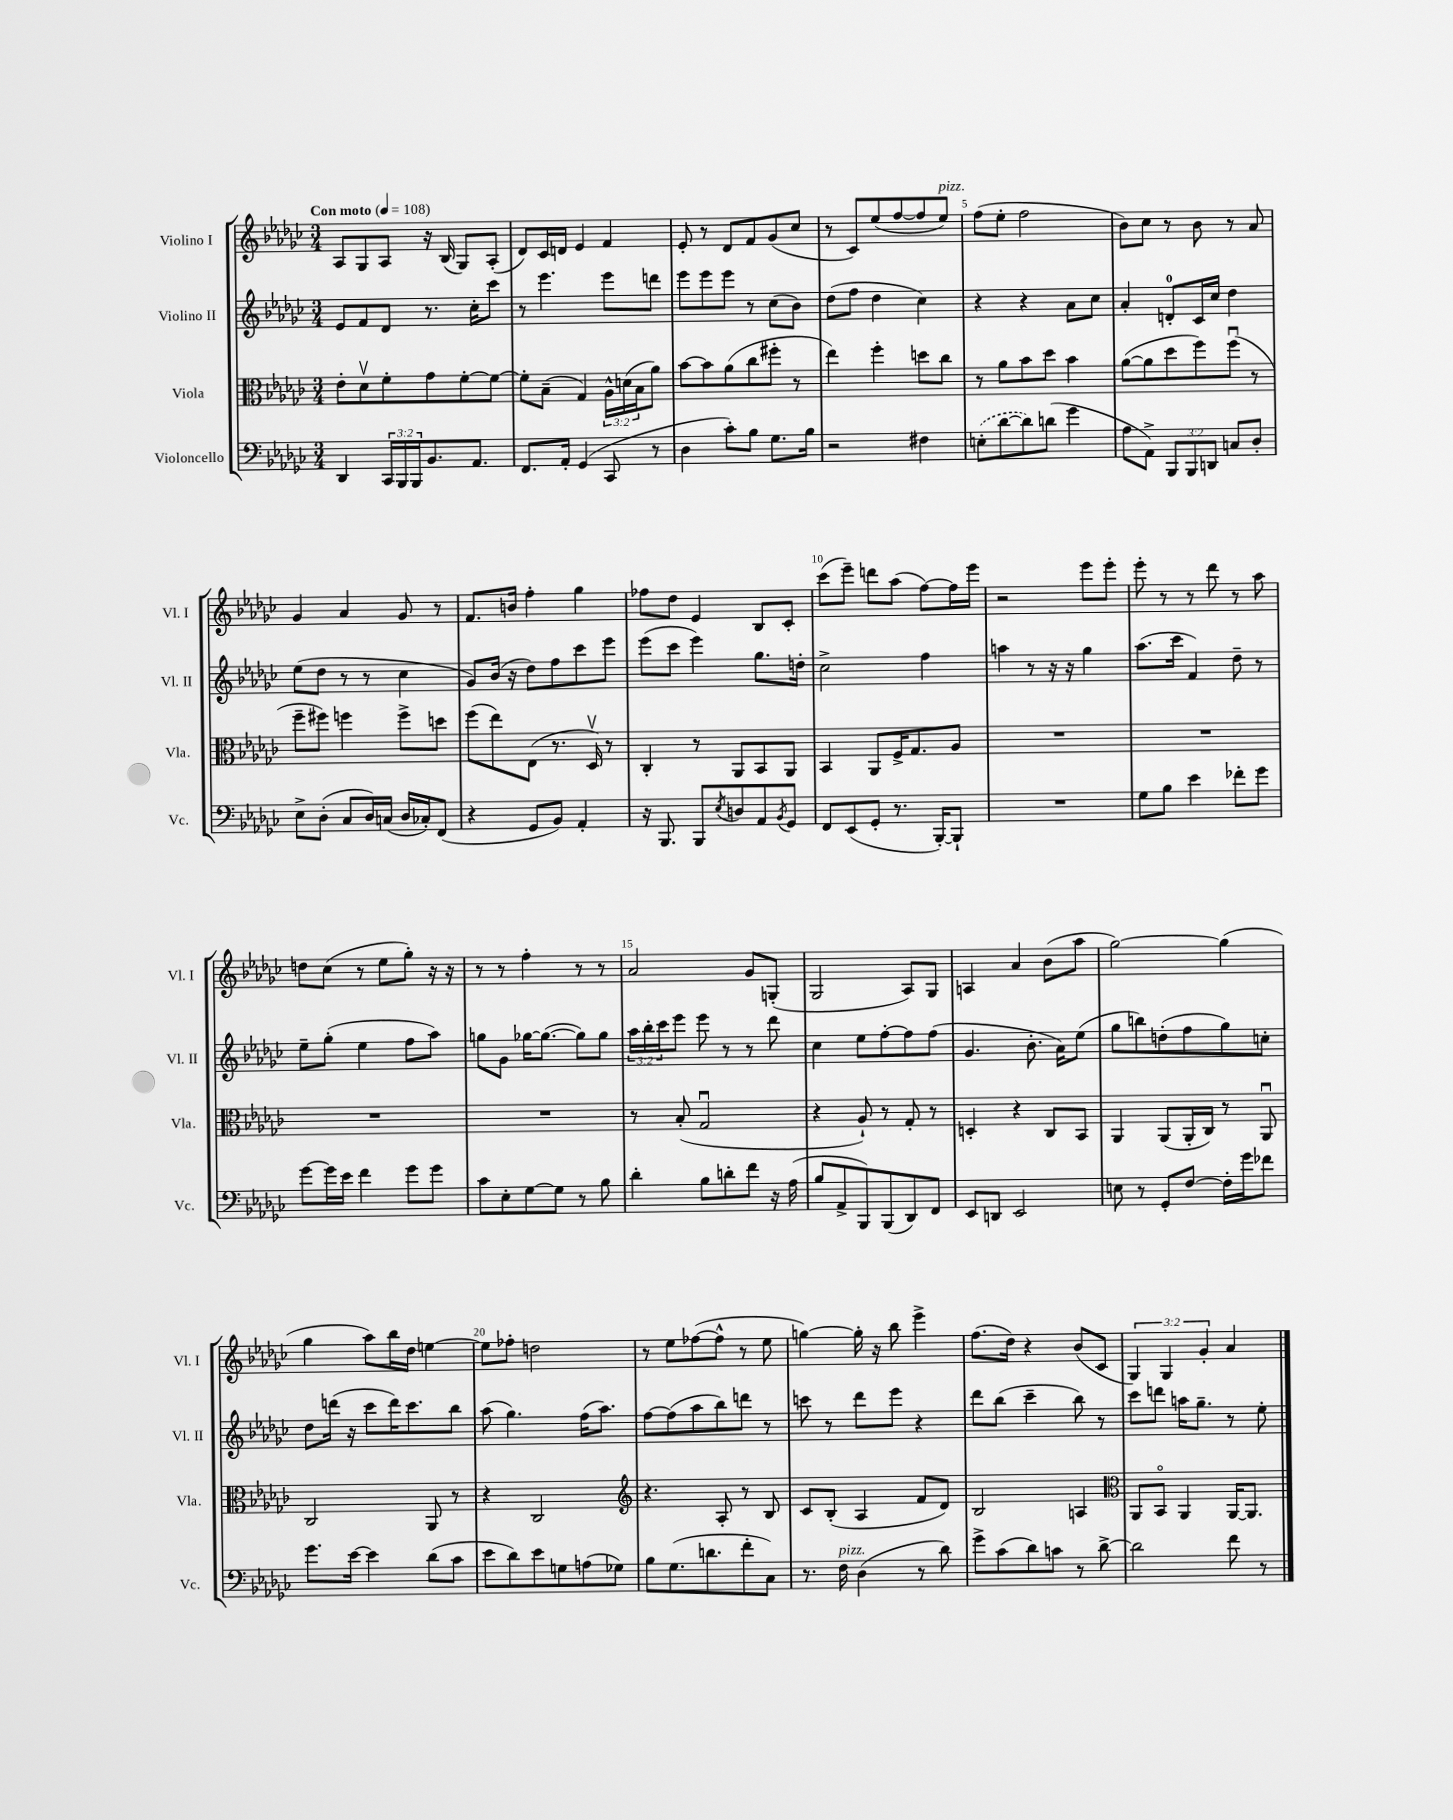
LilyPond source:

<<
\new StaffGroup <<
\new Staff = "s0" \with { instrumentName = "Violino I" shortInstrumentName = "Vl. I" } {
    \clef treble \key ges \major \numericTimeSignature \time 3/4 \override Staff.TupletNumber.text = #tuplet-number::calc-fraction-text \tempo "Con moto" 4 = 108
    aes8 ges8 aes8 r16 bes16( ges8) aes8-.( |
    des'8) ces'16 d'16 ees'4 f'4 |
    ees'8-. r8 des'8 f'8 ges'8( ces''8 |
    r8 ces'8) ees''8( f''8~ f''8 ees''8^\markup { \italic "pizz." }) |
    f''8( ees''8-. f''2 |
    bes'8) ces''8 r8 bes'8 r8 aes'8 |
    ges'4 aes'4 ges'8 r8 |
    f'8. b'16 f''4-. ges''4 |
    fes''8 des''8 ees'4 bes8 ces'8-. |
    ces'''8( ees'''8--) d'''8 aes''8( f''8~) f''16 ees'''16 |
    r2 ees'''8 ees'''8-. |
    ees'''8-. r8 r8 des'''8 r8 aes''8 |
    d''8 ces''8( r8 ees''8 ges''8-.) r16 r16 |
    r8 r8 f''4-. r8 r8 |
    aes'2 ges'8 g8-.( |
    ges2 aes8) ges8 |
    a4 aes'4 bes'8( aes''8 |
    ges''2~) ges''4( |
    ges''4 aes''8) bes''16 des''16 e''4~ |
    e''8 fes''8-. d''2 |
    r8 ees''8 fes''8~( fes''8-^ r8 ees''8 |
    g''4~) g''16-. r16 bes''8 ees'''4-> |
    f''8.( des''16) r4 bes'8( ces'8 |
    \tuplet 3/2 { ges4) ges4 ges'4-. } aes'4 \bar "|." |
}
\new Staff = "s1" \with { instrumentName = "Violino II" shortInstrumentName = "Vl. II" } {
    \clef treble \key ges \major \numericTimeSignature \time 3/4 \override Staff.TupletNumber.text = #tuplet-number::calc-fraction-text
    ees'8 f'8 des'8 r8. ces''16-. ces'''8 |
    r8 ees'''4. ees'''8 d'''8 |
    ees'''8 ees'''8 ees'''8 r8 ces''8( bes'8) |
    des''8( f''8 des''4 ces''4) |
    r4 r4 aes'8 ces''8 |
    aes'4-. d'8-0-. ces'16 ces''16 des''4 |
    ees''8( des''8 r8 r8 ces''4 |
    ges'8) bes'16( r16 des''8) f''8 ces'''8 ees'''8 |
    ees'''8( ces'''8 ees'''4) ges''8. d''16-. |
    ces''2-> f''4 |
    a''4 r8 r16 r16 ges''4 |
    aes''8.( ces'''16 f'4) des''8-- r8 |
    ees''8-- ges''8-.( ees''4 f''8 aes''8) |
    g''8 ges'8 ges''16~ ges''8.~( ges''8) ges''8 |
    \tuplet 3/2 { aes''16 bes''16-. ces'''16 } ees'''8 ees'''8 r8 r8 des'''8 |
    ces''4 ees''8 f''8~-. f''8 f''8( |
    ges'4. bes'8.-. aes'16) ees''8( |
    ges''8 b''8) d''8-.( f''8 ges''8) c''8-. |
    des''8 d'''16( r16 ces'''8 d'''16) ces'''8. bes''8 |
    aes''8( ges''4.) f''16( aes''8.) |
    f''8~ f''8( aes''8 bes''8) d'''8 r8 |
    c'''8 r8 des'''8 ees'''8 r4 |
    des'''8 bes''8( ces'''4-- bes''8) r8 |
    ces'''8 d'''8 a''16 ges''8.-- r8 ees''8-. \bar "|." |
}
\new Staff = "s2" \with { instrumentName = "Viola" shortInstrumentName = "Vla." } {
    \clef alto \key ges \major \numericTimeSignature \time 3/4 \override Staff.TupletNumber.text = #tuplet-number::calc-fraction-text
    ees'8-. des'8\upbow f'8-. ges'8 f'8~-. f'8~ |
    f'8-. bes8--( ges4) \tuplet 3/2 { aes16-^ d'16( bes16 } aes'8) |
    bes'8~ bes'8 aes'8( ces''8 fis''8-. r8 |
    ees''4) f''4-. d''8 ces''8 |
    r8 aes'8 bes'8 des''8 bes'4 |
    aes'8~( aes'8 des''8 f''8) f''8\downbow( r8 |
    f''8-- fis''8) f''4 f''8-> d''8 |
    f''8( ees''8) ees8( r8. des16\upbow) r8 |
    ces4-. r8 aes,8 bes,8 aes,8 |
    bes,4 aes,8 f16-> ges8. aes8 |
    R2. |
    R2. |
    R2. |
    R2. |
    r8 bes8-.( ges2\downbow |
    r4 aes8-!) r8 ges8-. r8 |
    d4-. r4 ces8 bes,8 |
    aes,4 aes,8( aes,16-. ces16) r8 aes,8\downbow |
    ces2 aes,8 r8 |
    r4 ces2 |
    \clef treble r4. aes8-. r8 bes8 |
    ces'8 bes8-.( aes4 f'8 des'8) |
    bes2 a4 |
    \clef alto aes,8 bes,8\flageolet aes,4 aes,16~ aes,8. \bar "|." |
}
\new Staff = "s3" \with { instrumentName = "Violoncello" shortInstrumentName = "Vc." } {
    \clef bass \key ges \major \numericTimeSignature \time 3/4 \override Staff.TupletNumber.text = #tuplet-number::calc-fraction-text
    des,4 \tuplet 3/2 { ces,16 bes,,16 bes,,16 } bes,8. aes,8. |
    f,8. aes,16-. ges,4( ces,8 r8 |
    des4 ces'8-.) bes8 ges8. bes16 |
    r2 fis4 |
    \once \slurDashed e8-.( des'8~ des'8) d'8( ges'4 |
    aes8 aes,8->) \tuplet 3/2 { bes,,8 bes,,8 d,8 } c8 des8-. |
    ees8-> des8-.( ces8 des16) c16( des16 ces16-.) f,8( |
    r4 ges,8 bes,8) aes,4-. |
    r16 bes,,8. bes,,8 \acciaccatura { ees8 } d8 aes,8 \acciaccatura { bes,8 } ges,8 |
    f,8 ees,8( ges,8-. r8. bes,,16~-.) bes,,8-! |
    R2. |
    ges8 bes8 ees'4 fes'8-. ges'8 |
    ges'8~ ges'16 ees'16 f'4 ges'8 ges'8 |
    ces'8 ees8-. ges8~ ges8 r8 bes8 |
    des'4-. bes8 d'8-. f'8 r16 aes16( |
    bes8 aes,8-> bes,,8) bes,,8( des,8) f,8 |
    ees,8 d,8 ees,2 |
    e8 r8 ges,8-. f8~ f16-. ges'16 fes'8 |
    ges'8. ees'16~ ees'4 des'8( ces'8 |
    ees'8 des'8) ees'8 g8 a8( ges8) |
    bes8 ges8.( d'8. f'8-. ces8) |
    r8. f16^\markup { \italic "pizz." } des4( r8 des'8) |
    ges'8-> ces'8( des'8) c'8 r8 des'8~-> |
    des'2 f'8 r8 \bar "|." |
}
>>
>>
\layout { \context { \Score \override BarNumber.break-visibility = ##(#f #t #t) barNumberVisibility = #(every-nth-bar-number-visible 5) } }
